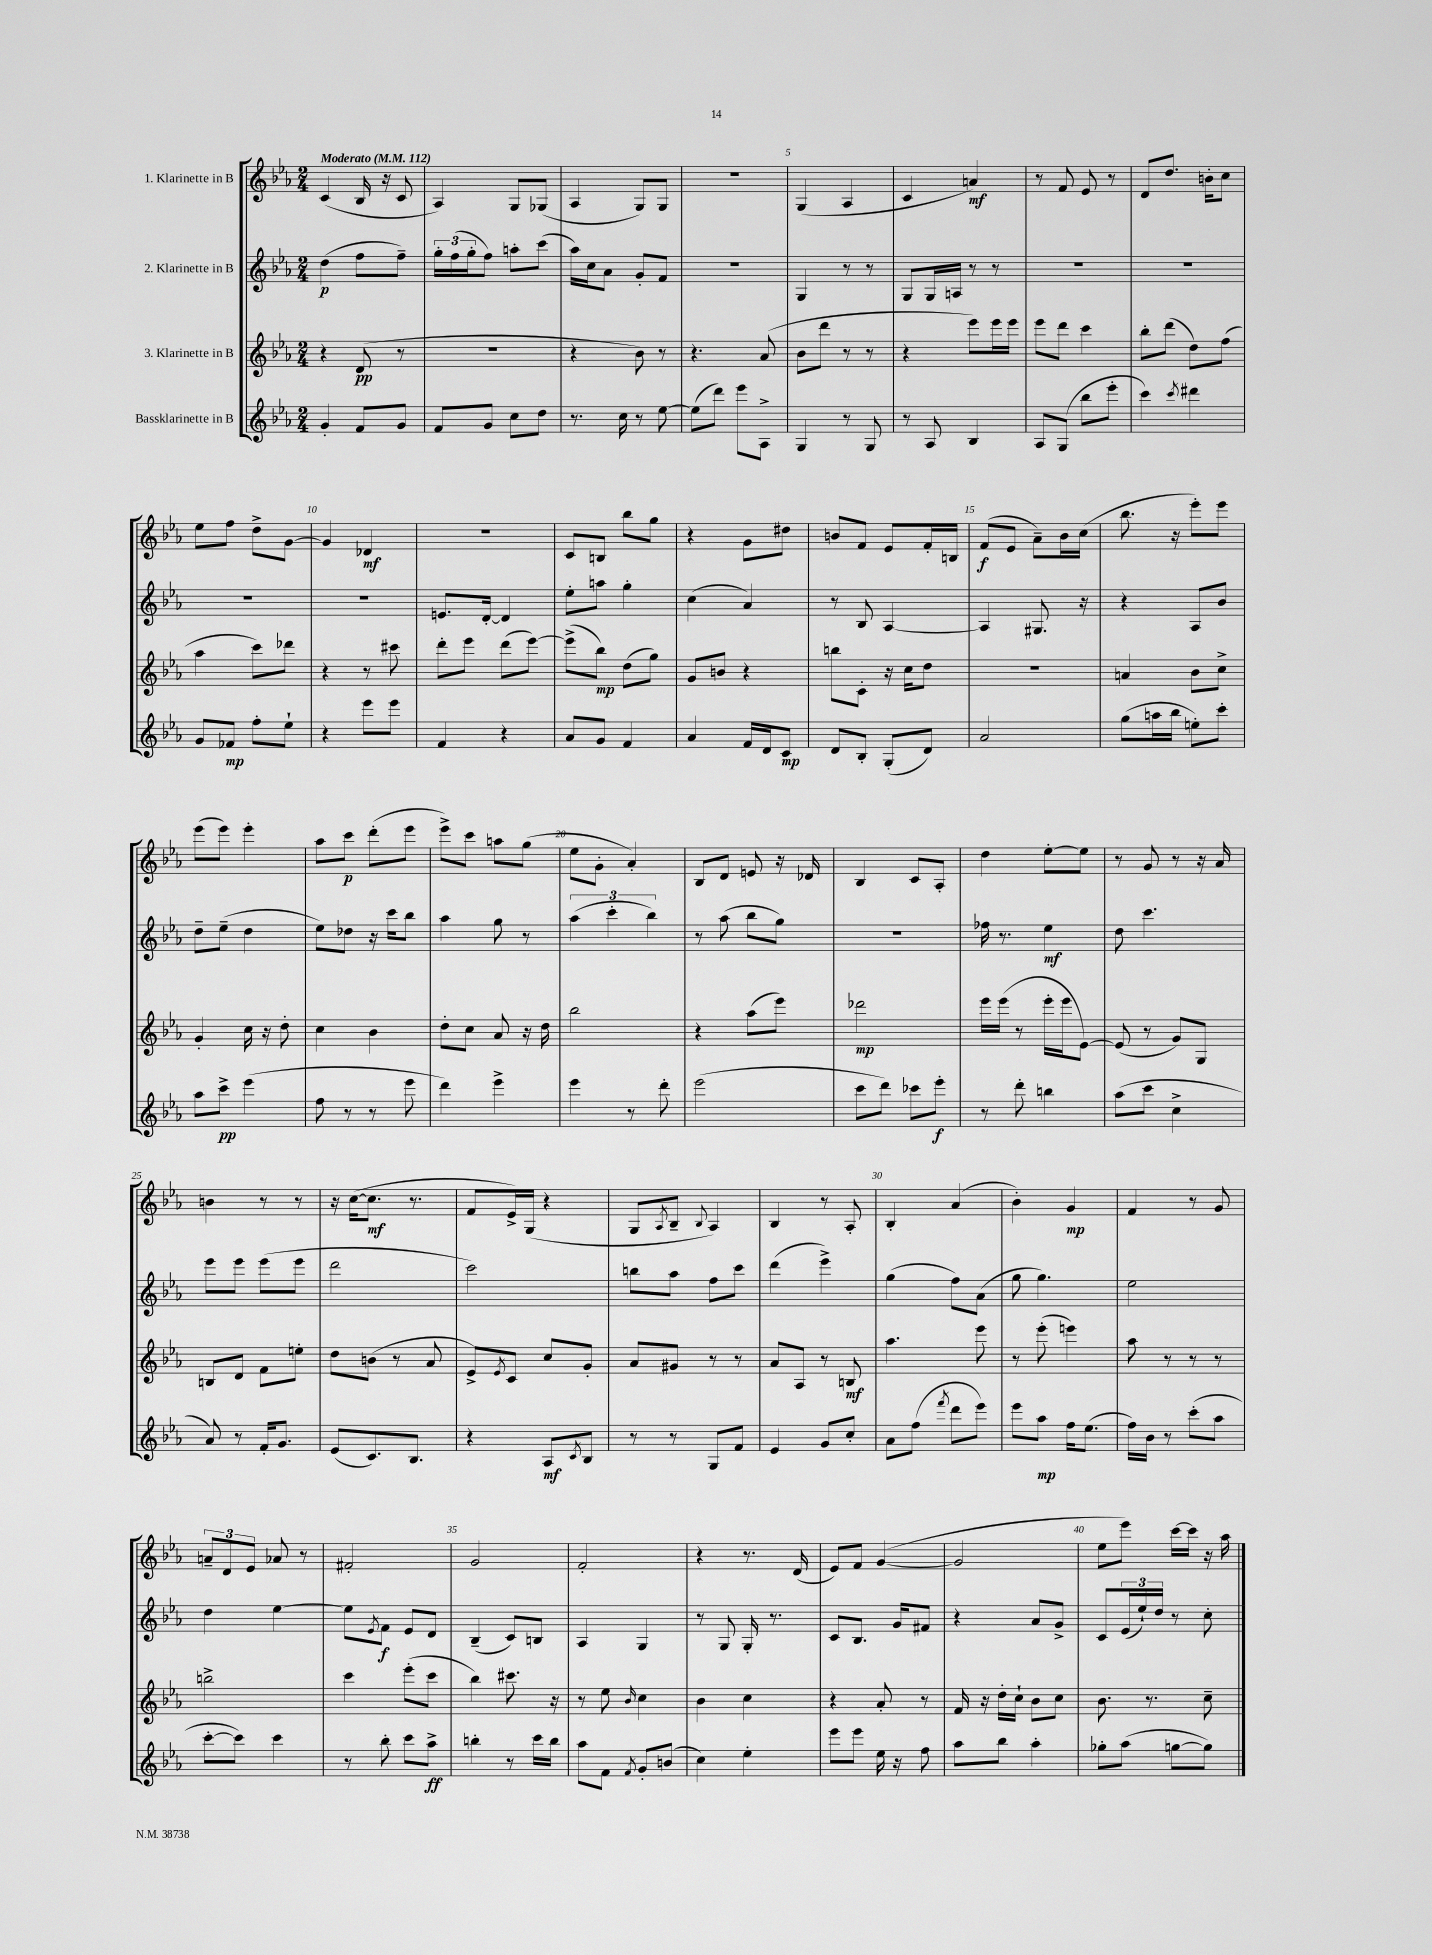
<<
\new StaffGroup <<
\new Staff = "s0" \with { instrumentName = "1. Klarinette in B" } {
    \clef treble \key ees \major \numericTimeSignature \time 2/4 \tempo "Moderato" 4 = 112
    c'4( bes16 r16 c'8 |
    aes4) g8 ges8( |
    aes4 g8) g8 |
    r2 |
    g4( aes4 |
    c'4 a'4\mf) |
    r8 f'8 ees'8 r8 |
    d'8 d''8. b'16-. c''8 |
    ees''8 f''8 d''8-> g'8~ |
    g'4 des'4\mf |
    r2 |
    c'8 b8 bes''8 g''8 |
    r4 g'8 dis''8 |
    b'8 f'8 ees'8 f'16-. b16 |
    f'8\f( ees'8 aes'8--) bes'16 c''16( |
    bes''8. r16 ees'''8-.) ees'''8 |
    ees'''8( ees'''8) ees'''4-. |
    aes''8 c'''8\p d'''8-.( ees'''8 |
    ees'''8->) c'''8 a''8 g''8( |
    ees''8 g'8-. aes'4-.) |
    bes8 d'8 e'8 r16 des'16 |
    bes4 c'8 aes8-. |
    d''4 ees''8~-. ees''8 |
    r8 g'8 r8 r16 aes'16 |
    b'4 r8 r8 |
    r16 c''16~( c''8.\mf r8. |
    f'8 ees'16->) g16( r4 |
    g8 \acciaccatura { aes8 } bes8-- \appoggiatura { bes8 } aes4) |
    bes4 r8 aes8-. |
    bes4-. aes'4( |
    bes'4-.) g'4\mp |
    f'4 r8 g'8 |
    \tuplet 3/2 { a'8-- d'8 ees'8 } aes'8 r8 |
    fis'2-. |
    g'2 |
    f'2-. |
    r4 r8. d'16( |
    ees'8) f'8 g'4~( |
    g'2 |
    ees''8 ees'''8) c'''16~ c'''16 r16 aes''16 \bar "|." |
}
\new Staff = "s1" \with { instrumentName = "2. Klarinette in B" } {
    \clef treble \key ees \major \numericTimeSignature \time 2/4
    d''4\p( f''8 f''8--) |
    \tuplet 3/2 { g''16-. f''16( g''16-. } f''8) a''8-. c'''8( |
    aes''16) c''16 aes'8 g'8-. f'8 |
    R2 |
    g4 r8 r8 |
    g8 g16 a16 r8 r8 |
    R2 |
    R2 |
    R2 |
    R2 |
    e'8. d'16~-. d'4 |
    ees''8-. a''8 g''4-. |
    c''4( aes'4) |
    r8 bes8 aes4~ |
    aes4 gis8. r16 |
    r4 aes8 bes'8 |
    d''8-- ees''8--( d''4 |
    ees''8) des''8 r16 c'''16 bes''8 |
    aes''4 g''8 r8 |
    \tuplet 3/2 { aes''4( c'''4-. bes''4) } |
    r8 aes''8( bes''8 g''8) |
    R2 |
    fes''16 r8. ees''4\mf |
    d''8 c'''4. |
    ees'''8 ees'''8 ees'''8( ees'''8 |
    d'''2 |
    c'''2) |
    b''8 aes''8 f''8 c'''8 |
    d'''4( ees'''4->) |
    g''4( f''8) aes'8( |
    g''8 g''4.) |
    ees''2 |
    d''4 ees''4~ |
    ees''8 \acciaccatura { ees'8 } f'8\f ees'8 d'8 |
    bes4--( c'8) b8 |
    aes4 g4 |
    r8 g8 g16-. r8. |
    c'8 bes8. g'16 fis'8 |
    r4 aes'8 g'8-> |
    c'8 \tuplet 3/2 { ees'16( ees''16-!) d''16 } r8 c''8-. \bar "|." |
}
\new Staff = "s2" \with { instrumentName = "3. Klarinette in B" } {
    \clef treble \key ees \major \numericTimeSignature \time 2/4
    r4 d'8\pp( r8 |
    r2 |
    r4 bes'8) r8 |
    r4. aes'8( |
    bes'8 d'''8 r8 r8 |
    r4 ees'''8) ees'''16 ees'''16 |
    ees'''8 d'''8 c'''4 |
    bes''8-. d'''8( d''8) f''8( |
    aes''4 c'''8) des'''8 |
    r4 r8 cis'''8 |
    d'''8-. ees'''8 d'''8( ees'''8~) |
    ees'''8->( bes''8\mp) d''8( g''8) |
    g'8 b'8 r4 |
    b''8 c'8-. r16 c''16 d''8 |
    r2 |
    a'4 bes'8 c''8-> |
    g'4-. c''16 r16 d''8-. |
    c''4 bes'4 |
    d''8-. c''8 aes'8 r16 d''16 |
    bes''2 |
    r4 aes''8( ees'''8) |
    des'''2\mp |
    ees'''16 ees'''16( r8 ees'''16-. ees'''16 ees'8~) |
    ees'8( r8 g'8) g8 |
    b8 d'8 f'8 e''8-. |
    d''8 b'8( r8 aes'8 |
    ees'8->) \acciaccatura { ees'8 } c'8 c''8 g'8-. |
    aes'8 gis'8 r8 r8 |
    aes'8 aes8 r8 b8\mf |
    aes''4. ees'''8 |
    r8 ees'''8-.( e'''4) |
    aes''8 r8 r8 r8 |
    b''2-> |
    c'''4 ees'''8-.( c'''8 |
    bes''4) cis'''8. r16 |
    r8 ees''8 \grace { bes'16 } c''4 |
    bes'4 c''4 |
    r4 aes'8-. r8 |
    f'16 r16 d''16-. c''16-! bes'8 c''8 |
    bes'8. r8. c''8-- \bar "|." |
}
\new Staff = "s3" \with { instrumentName = "Bassklarinette in B" } {
    \clef treble \key ees \major \numericTimeSignature \time 2/4
    g'4-. f'8 g'8 |
    f'8 g'8 c''8 d''8 |
    r8. c''16 r8 ees''8~ |
    ees''8( d'''8) ees'''8 aes8-> |
    g4 r8 g8 |
    r8 aes8 bes4 |
    aes8 g8( bes''8 ees'''8-. |
    c'''4) \acciaccatura { c'''8 } dis'''4 |
    g'8 fes'8\mp f''8-. ees''8-! |
    r4 ees'''8 ees'''8 |
    f'4 r4 |
    aes'8 g'8 f'4 |
    aes'4 f'16 d'16 c'8\mp |
    d'8 bes8-. g8-.( d'8) |
    aes'2 |
    g''8( a''16 bes''16 e''8-.) c'''8-. |
    aes''8 c'''8->\pp ees'''4( |
    f''8 r8 r8 ees'''8 |
    d'''4) ees'''4-> |
    ees'''4 r8 d'''8-. |
    ees'''2( |
    c'''8 d'''8) ces'''8 ees'''8-.\f |
    r8 d'''8-. b''4 |
    aes''8( c'''8 c''4-> |
    aes'8) r8 f'16-. g'8. |
    ees'8( c'8.) bes8. |
    r4 aes8\mf \acciaccatura { c'8 } bes8 |
    r8 r8 g8 f'8 |
    ees'4 g'8 c''8-. |
    aes'8 f''8( \acciaccatura { f'''8 } d'''8 ees'''8) |
    ees'''8 aes''8\mp f''16 ees''8.( |
    f''16) bes'16 r8 c'''8-.( aes''8 |
    c'''8~-. c'''8) c'''4 |
    r8 bes''8-. c'''8 aes''8->\ff |
    b''4-. r8 c'''16 b''16 |
    aes''8 f'8 \acciaccatura { f'8 } g'8-. b'8( |
    c''4) ees''4-. |
    ees'''8 ees'''8 ees''16 r16 f''8 |
    aes''8 bes''8 aes''4-. |
    ges''8-. aes''8( g''8~ g''8) \bar "|." |
}
>>
>>
\layout { \context { \Score \override BarNumber.break-visibility = ##(#f #t #t) barNumberVisibility = #(every-nth-bar-number-visible 5) } }
